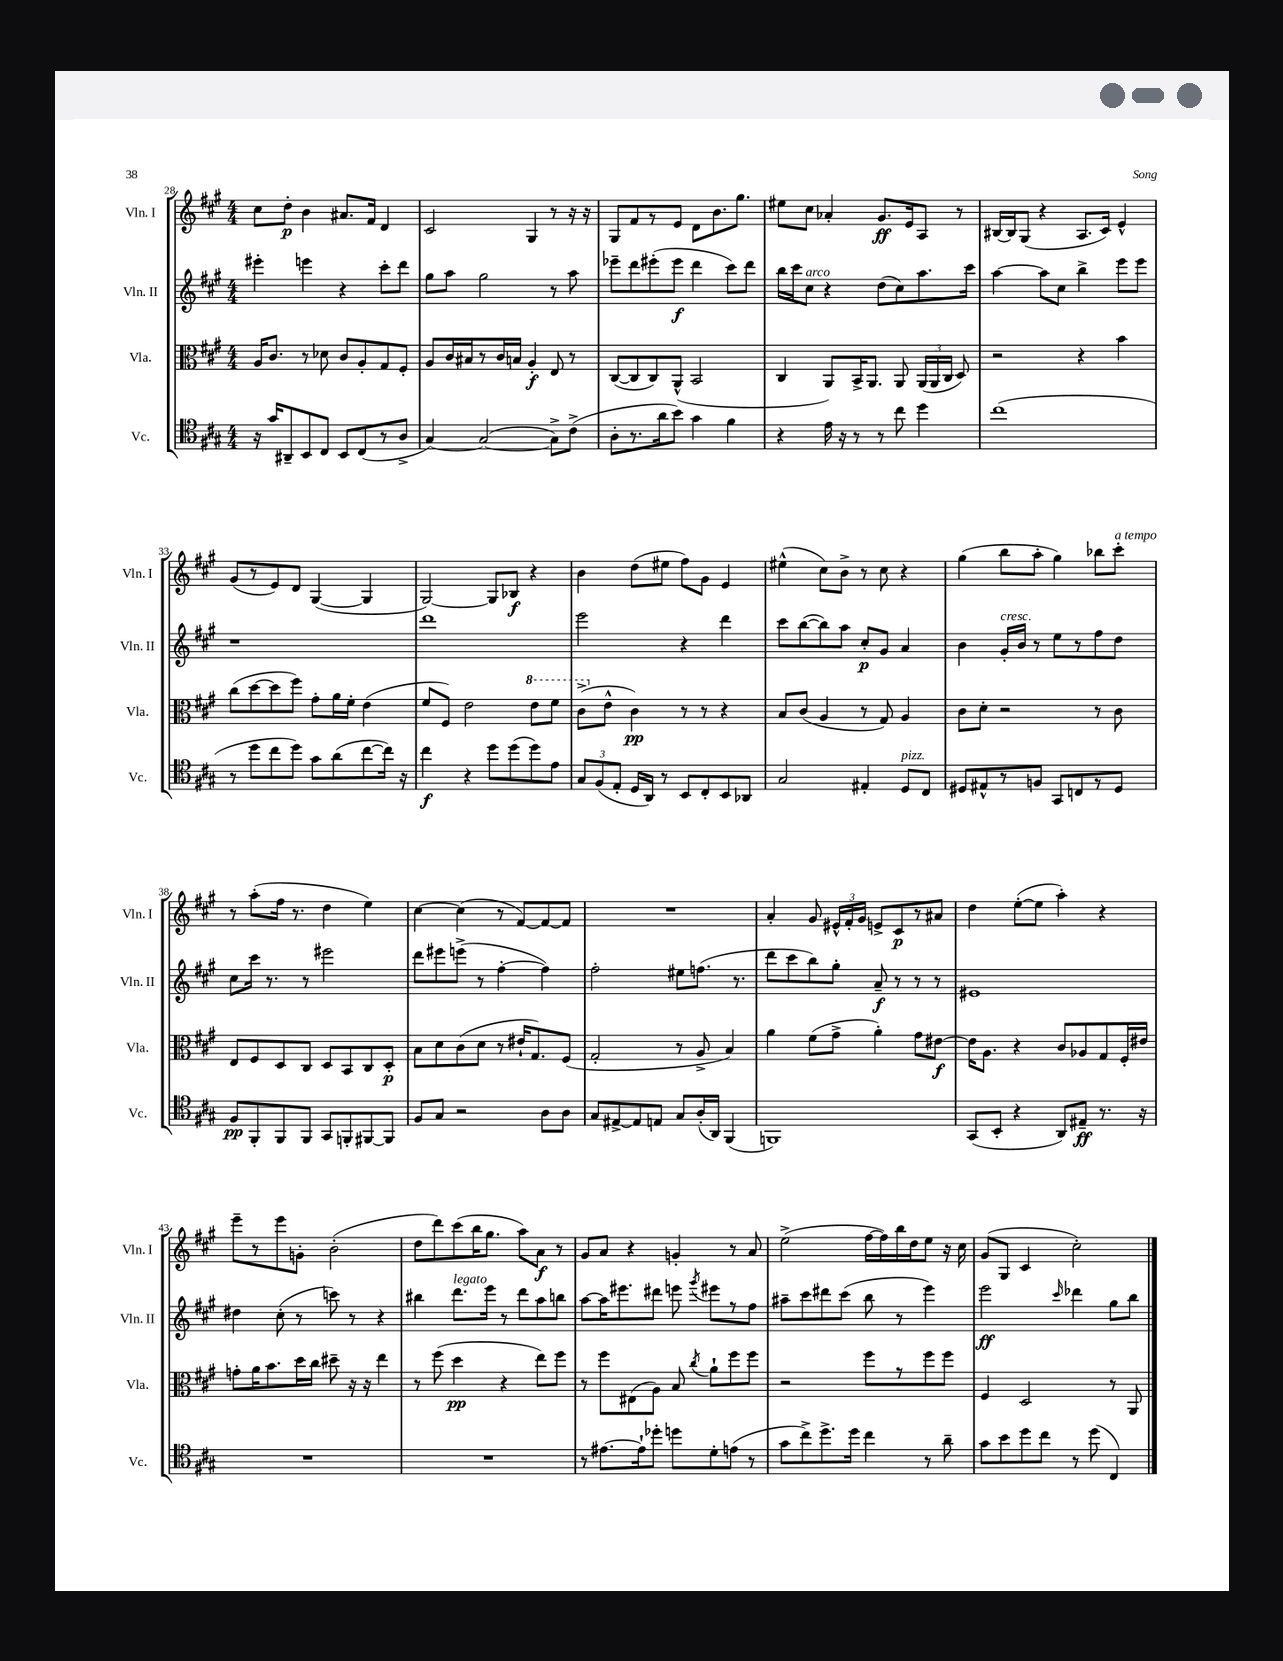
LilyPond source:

<<
\new StaffGroup <<
\new Staff = "s0" \with { instrumentName = "Vln. I" shortInstrumentName = "Vln. I" } {
    \clef treble \key a \major \numericTimeSignature \time 4/4
    \autoBeamOff cis''8[ d''8]-.\p b'4 ais'8.[ fis'16] d'4 |
    cis'2 gis4 r8 r16 r16 |
    gis8[ fis'8 r8 e'8] d'8[ b'8. gis''8.] |
    eis''8[ cis''8] aes'4-. gis'8.[\ff e'16 a8] r8 |
    bis16[~ bis16 gis8]( r4 a8.[ cis'16]) e'4-^ |
    gis'8[( r8 e'8) d'8] gis4~( gis4 |
    gis2~) gis8[ bes8]\f r4 |
    b'4 d''8[( eis''8] fis''8[) gis'8] e'4 |
    eis''4-^( cis''8[) b'8]-> r8 cis''8 r4 |
    gis''4( b''8[ a''8]-. gis''4) bes''8[ cis'''8]-.^\markup { \italic "a tempo" } |
    r8 a''8[-.( fis''16] r8. d''4 e''4) |
    cis''4~ cis''4( r8 fis'8[~) fis'8~ fis'8] |
    R1 |
    a'4-. gis'8 \tuplet 3/2 { eis'16[-^ fis'16-. gis'16] } e'8[-> cis'8\p r8 ais'8] |
    d''4 e''8[~-.( e''8] a''4-.) r4 |
    e'''8[-- r8 e'''8 g'8]-. b'2-.( |
    d''8[ d'''8) cis'''8( b''16 gis''8.] a''8[) a'8]\f r8 |
    gis'8[ a'8] r4 g'4-. r8 a'8 |
    e''2->( fis''16[~ fis''16) b''16 d''16 e''8] r16 cis''16 |
    gis'8[( gis8] cis'4 cis''2-.) \bar "|." |
}
\new Staff = "s1" \with { instrumentName = "Vln. II" shortInstrumentName = "Vln. II" } {
    \clef treble \key a \major \numericTimeSignature \time 4/4
    \autoBeamOff eis'''4-. e'''4 r4 cis'''8[-. d'''8] |
    gis''8[ a''8] gis''2 r8 a''8 |
    ees'''8[-- d'''8 eis'''8-.( eis'''8]\f d'''4 cis'''8[) d'''8] |
    b''16[ cis'''16 cis''8]^\markup { \italic "arco" } r4 d''8[( cis''8) a''8. cis'''16] |
    a''4~ a''8[ cis''8] b''4-> e'''8[ e'''8] |
    r1 |
    d'''1 |
    e'''2 r4 d'''4 |
    cis'''8[ b''8~( b''8) a''8] cis''8[-.\p gis'8] a'4 |
    b'4 gis'16[-.^\markup { \italic "cresc." } b'16] r8 e''8[ r8 fis''8 d''8] |
    cis''8[ cis'''16] r8. r8 eis'''2 |
    d'''8[ eis'''8 e'''8]->( r8 fis''4~-. fis''4) |
    fis''2-. eis''8[ f''8.]( r8. |
    d'''8[ cis'''8 b''8) gis''8]-. a'8--\f r8 r8 r8 |
    eis'1 |
    dis''4 cis''8-.( r8 c'''8) r8 r4 |
    bis''4 d'''8.[^\markup { \italic "legato" } e'''16] r8 d'''8[ a''8 b''8] |
    a''8[~ a''16 eis'''8. dis'''8] e'''8 \acciaccatura { gis'''8 } eis'''8[ r8 fis''8] |
    ais''8[-- cis'''8 dis'''8 cis'''8]( b''8 r8 e'''4) |
    e'''2\ff \grace { cis'''16 } des'''4 gis''8[ b''8] \bar "|." |
}
\new Staff = "s2" \with { instrumentName = "Vla." shortInstrumentName = "Vla." } {
    \clef alto \key a \major \numericTimeSignature \time 4/4
    \autoBeamOff a16[ cis'8.] r8 des'8 cis'8[ a8-. gis8 fis8]-. |
    a8[ cis'16 bis16 r8 cis'16 b16] a4-.\f e8 r8 |
    cis8[~( cis8 cis8) a,8]-^( b,2 |
    cis4 a,8[) b,16-> a,8.] a,8 \tuplet 3/2 { a,16[( a,16 cis16] } d8) |
    r2 r4 b'4 |
    cis''8[( d''8~ d''8 fis''8]) gis'8[-. a'16 fis'16]-. e'4( |
    fis'8[ fis8]) e'2 \ottava #1 e''8[ fis''8] |
    cis''8[->( \ottava #0 e'8]-^ cis'4\pp) r8 r8 r4 |
    b8[ cis'8]( a4 r8 gis8) a4 |
    cis'8[ d'8]-. r2 r8 cis'8 |
    e8[ fis8 d8 cis8] d8[ b,8 cis8 d8]-.\p |
    b8[ d'8 cis'8( d'8] r8 eis'16[-! gis8.) fis8]( |
    gis2-. r8 a8-> b4) |
    a'4 fis'8[( gis'8]-> a'4-.) gis'8[ eis'8]~\f |
    eis'16[ a8.] r4 cis'8[ aes8 gis8 fis16-. eis'16] |
    g'8[-. a'16 b'8. d''16 cis''16] dis''8-- r16 r16 e''4 |
    r8 fis''8( d''4\pp r4 e''8[) fis''8] |
    r8 fis''8[ eis8( a8]) b8 \acciaccatura { cis''8 } a'8[-! fis''8 fis''8] |
    r2 fis''8[ r8 fis''8 fis''8] |
    fis4 d2 r8 a,8 \bar "|." |
}
\new Staff = "s3" \with { instrumentName = "Vc." shortInstrumentName = "Vc." } {
    \clef tenor \key a \major \numericTimeSignature \time 4/4
    \autoBeamOff r16 gis'16[ ais,8-- b,8 cis8] b,8[ cis8( r8 a8]-> |
    gis4~) gis2~( gis8[->) cis'8]->( |
    a8[-. r8. a'16 b'8]) gis'4 fis'4 |
    r4 e'16 r16 r8 r8 cis''8 d''4 |
    cis''1( |
    r8 d''8[ cis''8 d''8]) gis'8[ a'8( cis''8~ cis''16]) r16 |
    cis''4\f r4 d''8[ d''8( d''8) e'8] |
    \tuplet 3/2 { gis8[ fis8( e8]-. } d16[ a,16]) r8 b,8[ cis8-. b,8 aes,8] |
    gis2 eis4-. d8[^\markup { \italic "pizz." } cis8] |
    dis8[ eis8-^ r8 f8] gis,8[ c8 r8 dis8] |
    fis8[\pp fis,8-. fis,8 fis,8] gis,8[ f,8-. fis,8~ fis,8] |
    fis8[ gis8] r2 a8[ a8] |
    gis8[ eis8~-> eis8 e8] gis8[ a16-.( a,16]) fis,4( |
    f,1) |
    gis,8[( b,8]-. r4 a,8[) eis8]--\ff r8. r16 |
    R1 |
    R1 |
    r8 eis'8.[~ eis'16-! des''8]-. d''8[ d'8-. e'8]( r8 |
    gis'8[ cis''8->) d''8.-> d''16] cis''4 r8 a'8-- |
    gis'8[ b'8 d''8 cis''8] r8 d''8( cis4) \bar "|." |
}
>>
>>
\layout { \context { \Score currentBarNumber = #28 } }
